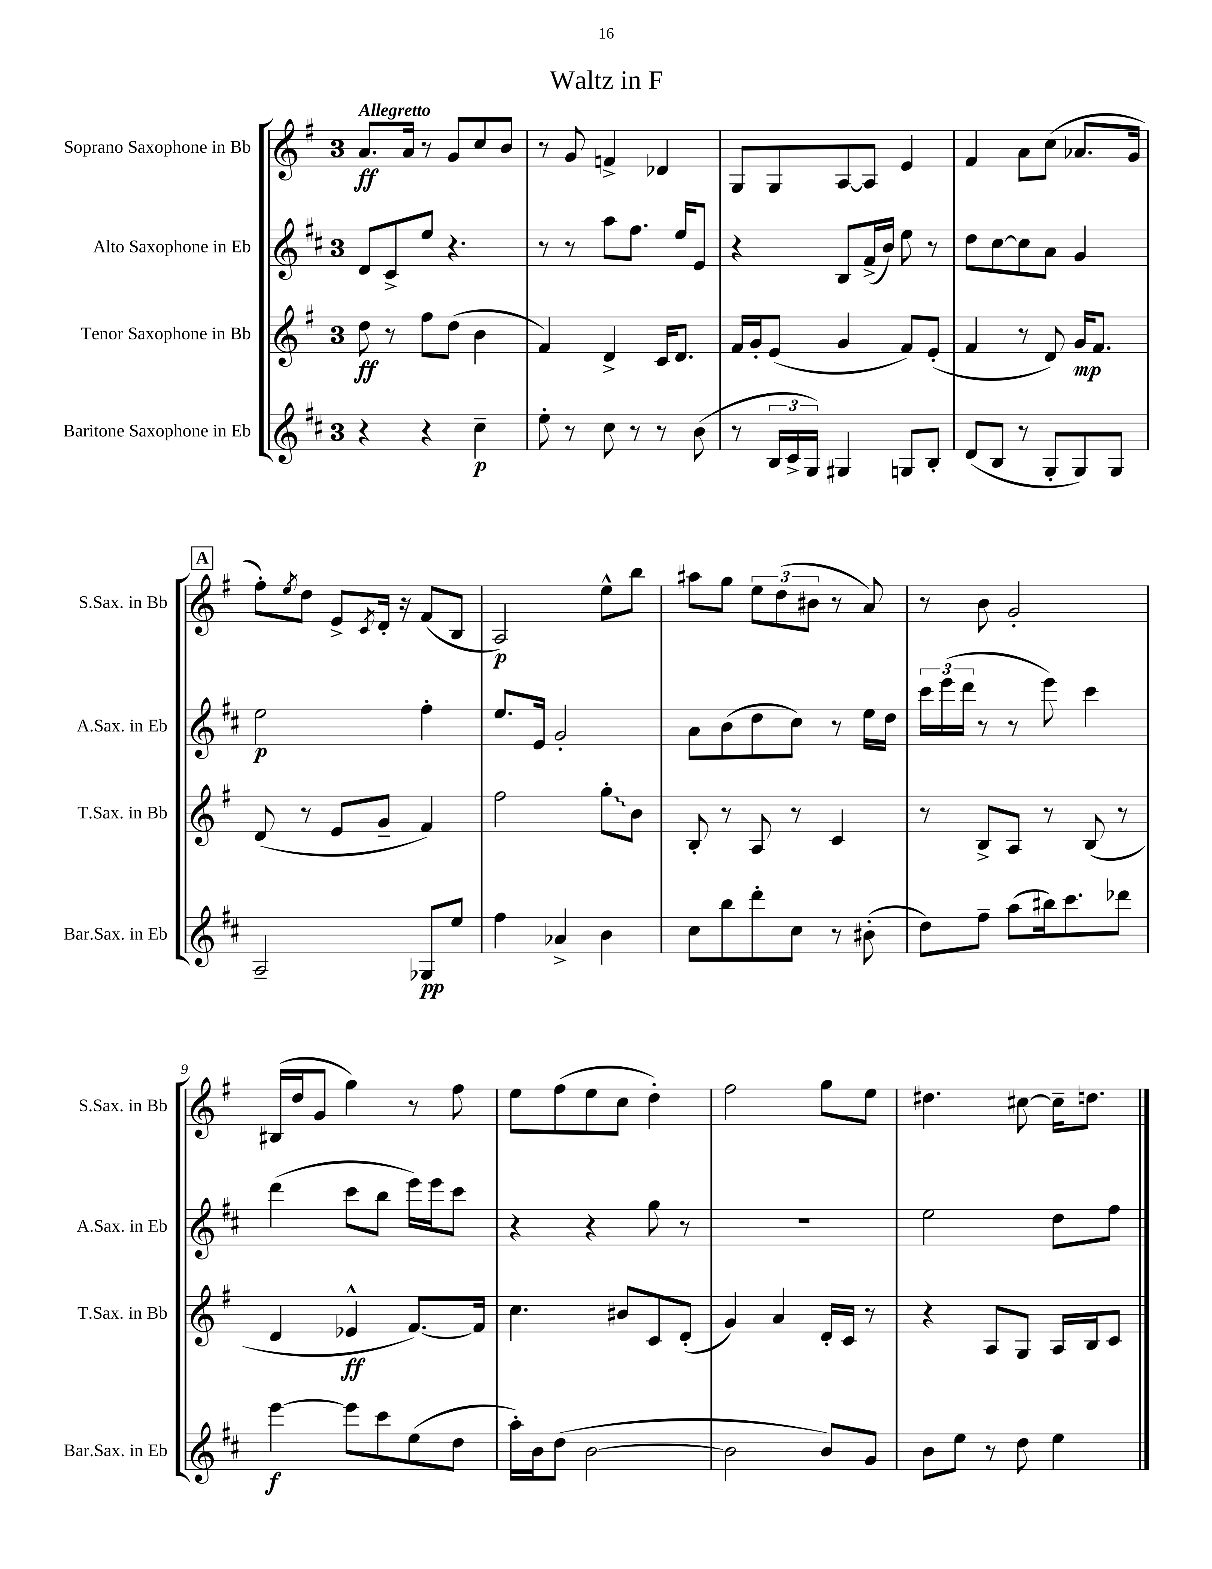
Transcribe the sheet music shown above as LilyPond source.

\header { title = "Waltz in F" }
<<
\new StaffGroup <<
\new Staff = "s0" \with { instrumentName = "Soprano Saxophone in Bb" shortInstrumentName = "S.Sax. in Bb" } {
    \clef treble \key g \major \once \override Staff.TimeSignature.style = #'single-digit \time 3/4 \tempo "Allegretto"
    a'8.\ff a'16 r8 g'8 c''8 b'8 |
    r8 g'8 f'4-> des'4 |
    g8 g8 a8~ a8 e'4 |
    fis'4 a'8 c''8( aes'8. g'16 |
    \mark \markup { \box "A" } fis''8-.) \acciaccatura { e''8 } d''8 e'8-> \acciaccatura { c'8 } d'16-. r16 fis'8( b8 |
    a2\p) e''8-^ b''8 |
    ais''8 g''8 \tuplet 3/2 { e''8 d''8( bis'8 } r8 a'8) |
    r8 b'8 g'2-. |
    bis16( d''16 g'8 g''4) r8 fis''8 |
    e''8 fis''8( e''8 c''8 d''4-.) |
    fis''2 g''8 e''8 |
    dis''4. cis''8~ cis''16-- d''8. \bar "|." |
}
\new Staff = "s1" \with { instrumentName = "Alto Saxophone in Eb" shortInstrumentName = "A.Sax. in Eb" } {
    \clef treble \key d \major \once \override Staff.TimeSignature.style = #'single-digit \time 3/4
    d'8 cis'8-> e''8 r4. |
    r8 r8 a''8 fis''8. e''16 e'8 |
    r4 b8 fis'16->( b'16) e''8 r8 |
    d''8 cis''8~ cis''8 a'8 g'4 |
    \mark \markup { \box "A" } e''2\p fis''4-. |
    e''8. e'16 g'2-. |
    a'8 b'8( d''8 cis''8) r8 e''16 d''16 |
    \tuplet 3/2 { cis'''16 e'''16( d'''16 } r8 r8 e'''8) cis'''4 |
    d'''4( cis'''8 b''8 e'''16) e'''16 cis'''8 |
    r4 r4 g''8 r8 |
    R2. |
    e''2 d''8 fis''8 \bar "|." |
}
\new Staff = "s2" \with { instrumentName = "Tenor Saxophone in Bb" shortInstrumentName = "T.Sax. in Bb" } {
    \clef treble \key g \major \once \override Staff.TimeSignature.style = #'single-digit \time 3/4
    d''8\ff r8 fis''8 d''8( b'4 |
    fis'4) d'4-> c'16 d'8. |
    fis'16 g'16-. e'8( g'4 fis'8) e'8-.( |
    fis'4 r8 d'8) g'16\mp fis'8. |
    \mark \markup { \box "A" } d'8( r8 e'8 g'8-- fis'4) |
    fis''2 \once \override Glissando.style = #'zigzag g''8-.\glissando b'8 |
    b8-. r8 a8 r8 c'4 |
    r8 b8-> a8 r8 b8( r8 |
    d'4 ees'4-^\ff fis'8.~) fis'16 |
    c''4. bis'8 c'8 d'8-.( |
    g'4) a'4 d'16-. c'16 r8 |
    r4 a8 g8 a16 b16 c'8 \bar "|." |
}
\new Staff = "s3" \with { instrumentName = "Baritone Saxophone in Eb" shortInstrumentName = "Bar.Sax. in Eb" } {
    \clef treble \key d \major \once \override Staff.TimeSignature.style = #'single-digit \time 3/4
    r4 r4 cis''4--\p |
    e''8-. r8 cis''8 r8 r8 b'8( |
    r8 \tuplet 3/2 { b16 cis'16-> g16) } gis4 g8 b8-. |
    d'8( b8 r8 g8-. g8) g8 |
    \mark \markup { \box "A" } a2-- ges8\pp e''8 |
    fis''4 aes'4-> b'4 |
    cis''8 b''8 d'''8-. cis''8 r8 bis'8-.( |
    d''8) fis''8-- a''8( bis''16) cis'''8. des'''8 |
    e'''4~\f e'''8 cis'''8 e''8( d''8 |
    a''16-.) b'16 d''8( b'2~ |
    b'2 b'8) g'8 |
    b'8 e''8 r8 d''8 e''4 \bar "|." |
}
>>
>>
